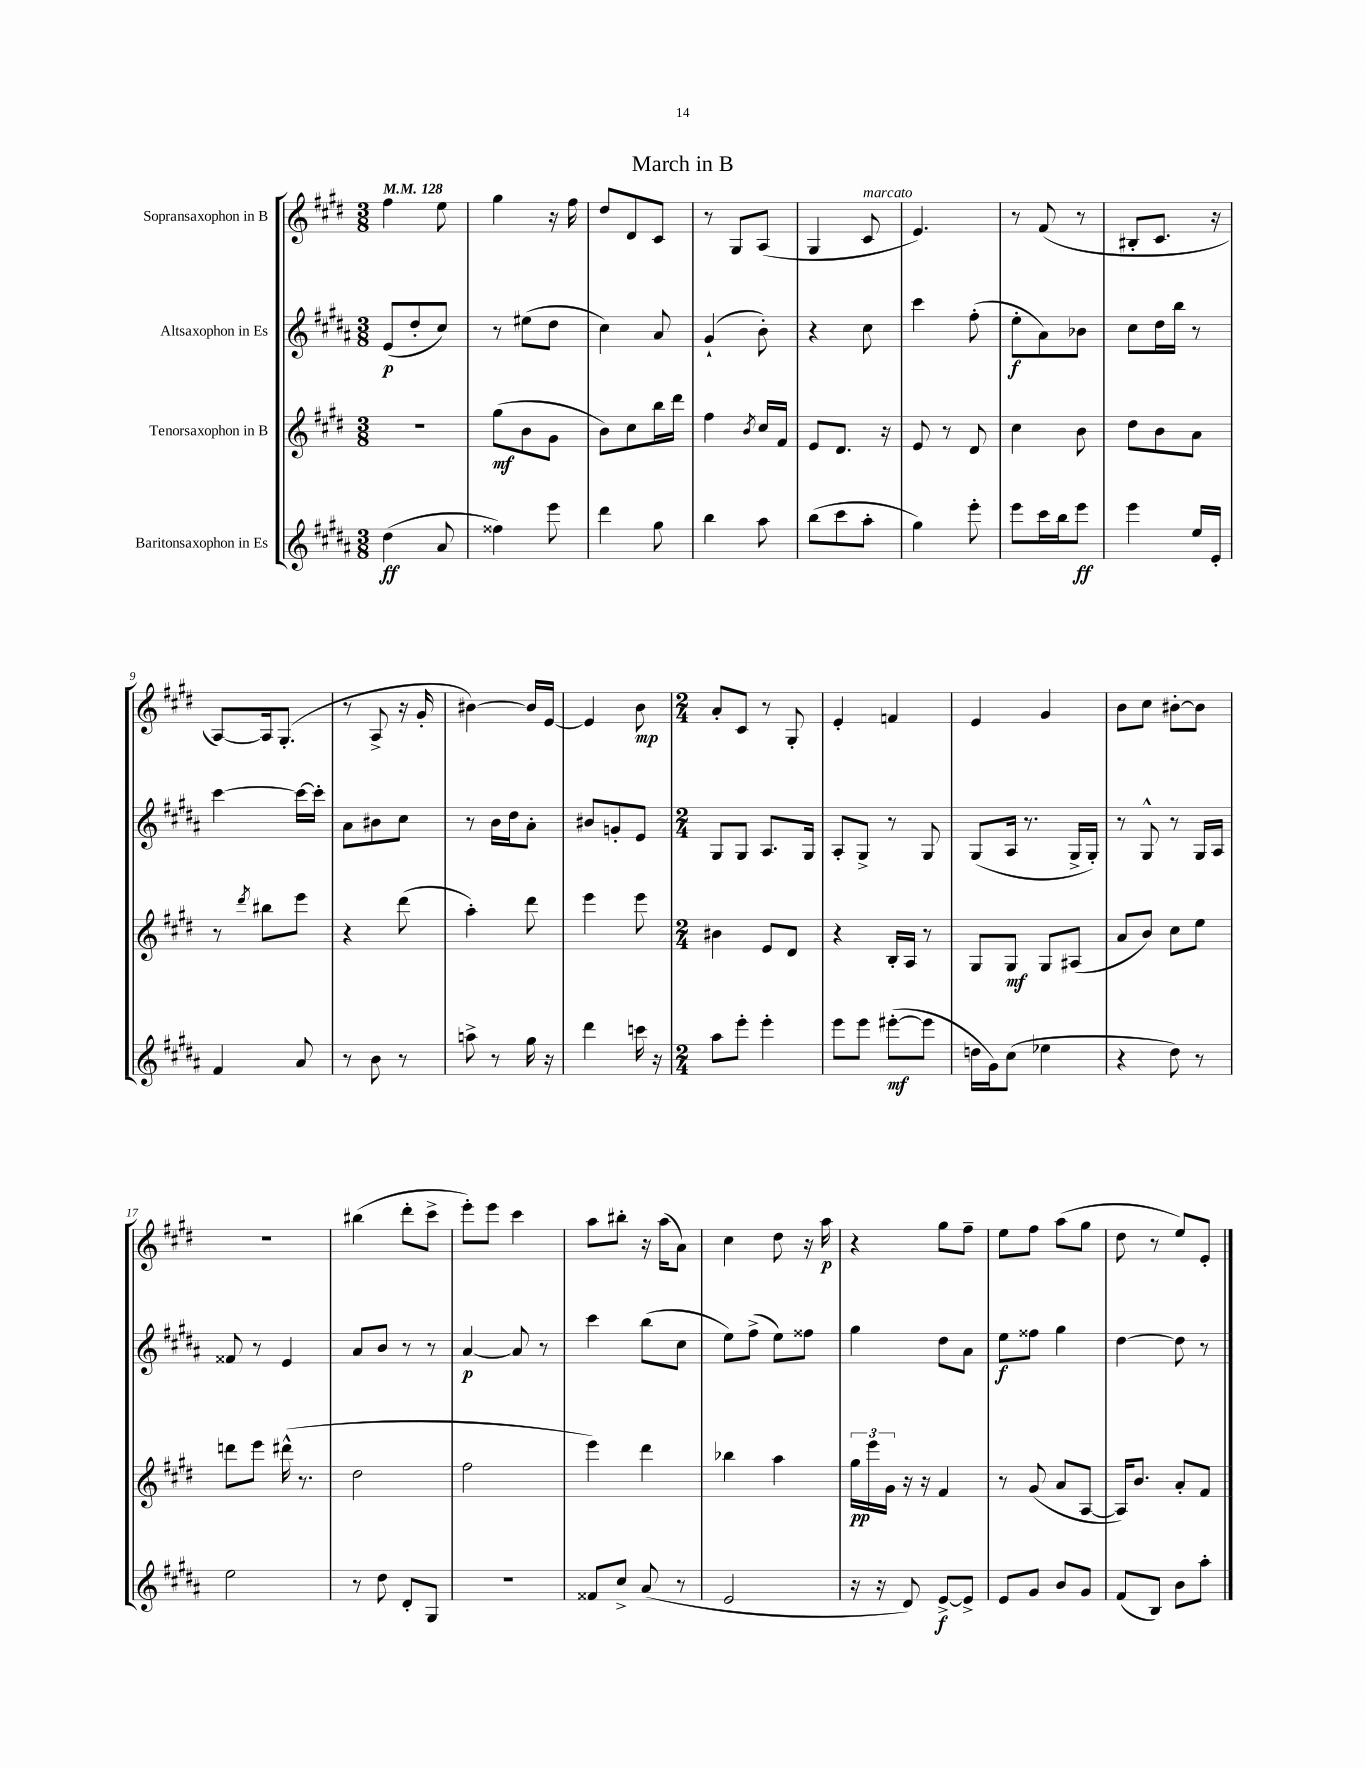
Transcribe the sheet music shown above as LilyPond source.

\header { title = "March in B" }
<<
\new StaffGroup <<
\new Staff = "s0" \with { instrumentName = "Sopransaxophon in B" } {
    \clef treble \key e \major \numericTimeSignature \time 3/8 \tempo 4 = 128
    fis''4 e''8 |
    gis''4 r16 fis''16 |
    dis''8 dis'8 cis'8 |
    r8 gis8 a8( |
    gis4 cis'8^\markup { \italic "marcato" } |
    e'4.) |
    r8 fis'8( r8 |
    bis8-. cis'8. r16 |
    a8~) a16 gis8.-.( |
    r8 a8-> r16 gis'16-. |
    bis'4~) bis'16 e'16~ |
    e'4 b'8\mp |
    \numericTimeSignature \time 2/4 a'8-. cis'8 r8 gis8-. |
    e'4-. f'4 |
    e'4 gis'4 |
    b'8 cis''8 bis'8~-. bis'8 |
    R2 |
    bis''4( dis'''8-. cis'''8-> |
    e'''8-.) e'''8 cis'''4 |
    a''8 bis''8-. r16 a''16( a'8) |
    cis''4 dis''8 r16 a''16\p |
    r4 gis''8 fis''8-- |
    e''8 fis''8 a''8( gis''8 |
    dis''8 r8 e''8) e'8-. \bar "|." |
}
\new Staff = "s1" \with { instrumentName = "Altsaxophon in Es" } {
    \clef treble \key b \major \numericTimeSignature \time 3/8
    e'8\p( dis''8-. cis''8) |
    r8 eis''8( dis''8 |
    cis''4) ais'8 |
    gis'4-!( b'8-.) |
    r4 cis''8 |
    cis'''4 fis''8-.( |
    e''8-.\f ais'8) bes'8 |
    cis''8 dis''16 b''16 r8 |
    cis'''4~ cis'''16~ cis'''16-. |
    ais'8 bis'8 cis''8 |
    r8 b'16 dis''16 ais'8-. |
    bis'8 g'8-. e'8 |
    \numericTimeSignature \time 2/4 gis8 gis8 ais8. gis16 |
    ais8-. gis8-> r8 gis8 |
    gis8( ais16 r8. gis16-> gis16-.) |
    r8 gis8-^ r8 gis16 ais16 |
    fisis'8 r8 e'4 |
    ais'8 b'8 r8 r8 |
    ais'4~\p ais'8 r8 |
    cis'''4 b''8( cis''8 |
    e''8) fis''8->( e''8) fisis''8 |
    gis''4 dis''8 ais'8 |
    e''8\f fisis''8 gis''4 |
    dis''4~ dis''8 r8 \bar "|." |
}
\new Staff = "s2" \with { instrumentName = "Tenorsaxophon in B" } {
    \clef treble \key e \major \numericTimeSignature \time 3/8
    R4. |
    gis''8\mf( b'8 gis'8 |
    b'8) cis''8 b''16 dis'''16 |
    fis''4 \acciaccatura { b'8 } cis''16 fis'16 |
    e'8 dis'8. r16 |
    e'8 r8 dis'8 |
    cis''4 b'8 |
    dis''8 b'8 a'8 |
    r8 \acciaccatura { dis'''8 } bis''8 e'''8 |
    r4 dis'''8( |
    a''4-.) dis'''8 |
    e'''4 e'''8 |
    \numericTimeSignature \time 2/4 bis'4 e'8 dis'8 |
    r4 b16-. a16 r8 |
    gis8 gis8\mf gis8 ais8( |
    a'8 b'8) cis''8 e''8 |
    d'''8 e'''8 dis'''16-^( r8. |
    dis''2 |
    fis''2 |
    e'''4) dis'''4 |
    bes''4 a''4 |
    \tuplet 3/2 { gis''16\pp e'''16 gis'16 } r16 r16 fis'4 |
    r8 gis'8( a'8 a8~ |
    a16) b'8. a'8-. fis'8 \bar "|." |
}
\new Staff = "s3" \with { instrumentName = "Baritonsaxophon in Es" } {
    \clef treble \key b \major \numericTimeSignature \time 3/8
    dis''4\ff( ais'8 |
    fisis''4) e'''8 |
    dis'''4 gis''8 |
    b''4 ais''8 |
    b''8( cis'''8 ais''8-. |
    gis''4) e'''8-. |
    e'''8 cis'''16 b''16 e'''8\ff |
    e'''4 e''16 e'16-. |
    fis'4 ais'8 |
    r8 b'8 r8 |
    a''8-> r8 gis''16 r16 |
    dis'''4 c'''16 r16 |
    \numericTimeSignature \time 2/4 ais''8 e'''8-. e'''4-. |
    e'''8 e'''8 eis'''8~-.\mf( eis'''8 |
    d''16 gis'16) cis''8( ees''4 |
    r4 dis''8) r8 |
    e''2 |
    r8 dis''8 dis'8-. gis8 |
    r2 |
    fisis'8 cis''8-> ais'8( r8 |
    e'2 |
    r16 r16 dis'8) e'8~->\f e'8-> |
    e'8 gis'8 b'8 gis'8 |
    fis'8( b8) b'8 ais''8-. \bar "|." |
}
>>
>>
